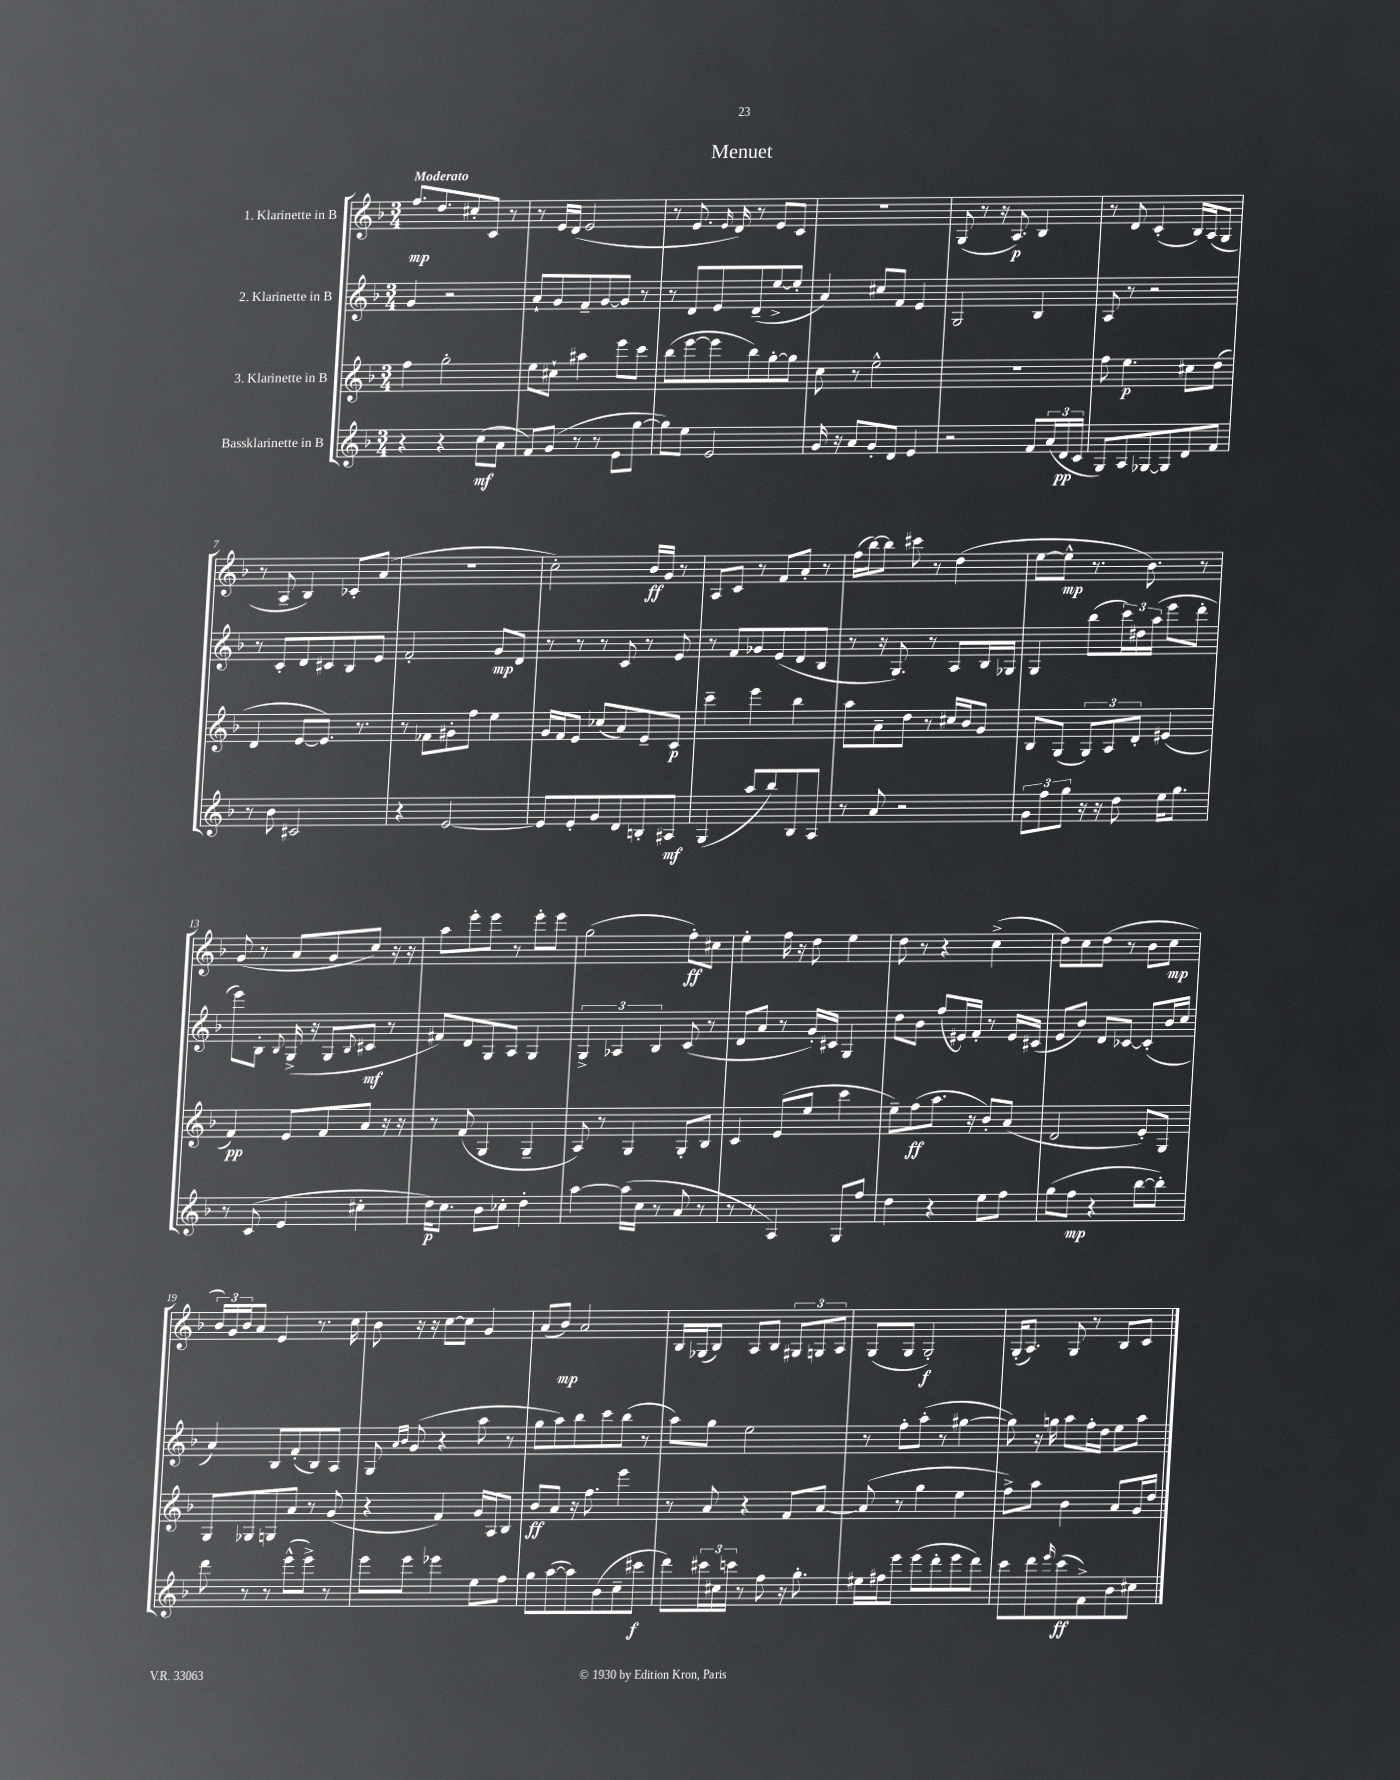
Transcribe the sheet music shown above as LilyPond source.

\header { title = "Menuet" }
<<
\new StaffGroup <<
\new Staff = "s0" \with { instrumentName = "1. Klarinette in B" } {
    \clef treble \key f \major \numericTimeSignature \time 3/4 \tempo "Moderato"
    f''8.\mp d''8. cis''8-. c'8 r8 |
    r8 e'16 d'16( e'2 |
    r8 e'8. \grace { e'16 } d'16) r8 e'8 c'8 |
    R2. |
    g8( r8 r16 a8.\p) bes4 |
    r8 d'8 c'4-.( bes16) a16( g8 |
    r8 a8-- bes4) ces'8-. a'8( |
    R2. |
    c''2-.) bes'16\ff g'16 r8 |
    a8 c'8 r8 f'8 a'8-. r8 |
    f''16( bes''16~) bes''8 cis'''8 r8 d''4( |
    e''8~ e''8-^\mp r8. bes'8.) r8 |
    g'8( r8 a'8 g'8 c''8) r16 r16 |
    a''8 e'''8-. e'''8 r8 e'''8-. e'''8 |
    g''2( f''8-.\ff) cis''8 |
    e''4-. f''16 r16 d''8 e''4 |
    d''8 r8 r4 c''4->( |
    d''8) c''8 d''8( r8 bes'8 c''8\mp |
    \tuplet 3/2 { bes'16) g'16 bes'16 } a'8 e'4 r8. c''16 |
    bes'8 r16 r16 c''8~ c''8 g'4 |
    a'8( bes'8\mp) a'2 |
    bes16 ges16( bes8) a8 bes8 \tuplet 3/2 { gis8 g8 a8 } |
    g8( g8 g2-.\f) |
    g16-.( a8.) g8 r8 bes8 c'8 \bar "|." |
}
\new Staff = "s1" \with { instrumentName = "2. Klarinette in B" } {
    \clef treble \key f \major \numericTimeSignature \time 3/4
    g'4 r2 |
    a'8-! g'8 f'8-- g'8~ g'8 r8 |
    r8 d'8 e'8 d'8--( e''8~-> e''8-. |
    a'4) cis''8 f'8 e'4 |
    g2 bes4 |
    a8 r8 r2 |
    r8 c'8-. d'8 cis'8 bes8 e'8 |
    f'2-. g'8\mp d'8 |
    r8 r8 r8 c'8 r8 e'8 |
    r8 f'8 ges'8 e'8( d'8 bes8 |
    r8 r16 g8.) r8 a8 bes16 ges16 |
    g4 bes''8( \tuplet 3/2 { c'''16) dis''16 a''16( } e'''8 d'''8-. |
    e'''8) bes8-. \appoggiatura { bes8 } g16->( r16 g8 \appoggiatura { bes8 } cis'8\mf r8 |
    fis'8) d'8 g8 a8 g4 |
    \tuplet 3/2 { g4-> aes4 bes4 } c'8( r8 |
    d'8 a'8 r8 g'16-.) cis'16 g4 |
    d''8 bes'8 f''8( eis'16) f'16-. r8 eis'16 cis'16( |
    e'8 bes'8) d'8 ces'8~ ces'8-.( bes'16 c''16 |
    a'4) bes8 f'8-.( bes8) a8 |
    g8 \grace { a'16 bes'16 } g'8( r4 a''8 r8 |
    g''8 a''8) bes''8 c'''8 bes''8( r8 |
    a''8) g''8 e''2 |
    r8 f''8-. a''8-.( r8 gis''4~ |
    gis''8) r16 g''16 a''8 f''16-. d''16 e''8 a''8 \bar "|." |
}
\new Staff = "s2" \with { instrumentName = "3. Klarinette in B" } {
    \clef treble \key f \major \numericTimeSignature \time 3/4
    f''4 g''2-. |
    e''8 cis''8-! ais''4 e'''8 c'''8 |
    bes''8( e'''8~ e'''8 bes''8) g''8~-. g''8 |
    c''8 r8 e''2-^ |
    R2. |
    f''8 e''4.\p cis''8 d''8( |
    d'4 e'8~ e'8.) r8. |
    r8 fes'8 gis'8-. f''8 e''4 |
    g'16 f'16 e'8 ces''8( a'8) e'8-- c'8\p |
    c'''4-- e'''4 bes''4 |
    a''8 a'8-- d''8 r8 cis''16 bes'16 g'8 |
    bes8 g8( \tuplet 3/2 { g8) a8 d'8-. } eis'4( |
    f'4\pp) e'8 f'8 a'8 r16 r16 |
    r8 f'8( g4 g4-- |
    a8) r8 g4 g8-. bes8 |
    c'4 e'8( e''8 c'''4 |
    e''8--) f''8\ff( a''8. r16 bes'8-.) a'8( |
    d'2 e'8-.) g8 |
    g8 ges8 g8 a'8 r8 g'8( |
    r4 f'4) g'16 a16 bes8 |
    bes'8\ff a'8 r16 f''8. e'''4 |
    r8 a'8 r4 f'8 a'8~ |
    a'8( r8 g''4 e''4 |
    f''8->) a''8 bes'4 a'8 g'16 d''16 \bar "|." |
}
\new Staff = "s3" \with { instrumentName = "Bassklarinette in B" } {
    \clef treble \key f \major \numericTimeSignature \time 3/4
    r4 r4 c''8\mf( a'8 |
    f'8) g'8( r8 r8 e'8 g''8~ |
    g''8) e''8 e'2 |
    g'16 r16 a'8 g'8-. d'8 e'4 |
    r2 f'8 \tuplet 3/2 { a'16( d'16\pp c'16 } |
    g8) a8 ges8~ ges8 d'8 f'8 |
    r8 bes'8 cis'2 |
    r4 e'2~ |
    e'8 e'8-. g'8 d'8 b8-. ais8\mf |
    g4( a''8 bes''8) bes8 a8 |
    r8 a'8 r2 |
    \tuplet 3/2 { g'8 f''8 g''8 } r16 r16 d''8 e''16 g''8. |
    r8 c'8( e'4 cis''4-. |
    d''16\p) c''8. bes'8 ces''8-. d''4-. |
    a''4~ a''16( c''16 r8 a'8 r8 |
    r8 r8 a4) g8 f''8 |
    d''4 r4 e''8 f''8 |
    g''8( f''8\mp r4 bes''8~ bes''8-.) |
    d'''8 r8 r8 e'''8-^( e'''8->) r8 |
    e'''8 e'''8 ees'''4 e''8 f''8 |
    g''8 a''8~( a''8) bes'8( c''8-- cis'''8\f |
    d'''8) \tuplet 3/2 { cis'''16 cis''16 c'''16 } r8 f''8 r16 g''8.-. |
    eis''16 fis''16 e'''8 e'''8( d'''8-. e'''8 d'''8) |
    c'''8 d'''8 \grace { e'''16 } c'''8\ff( f'8->) bes'8 cis''8 \bar "|." |
}
>>
>>
